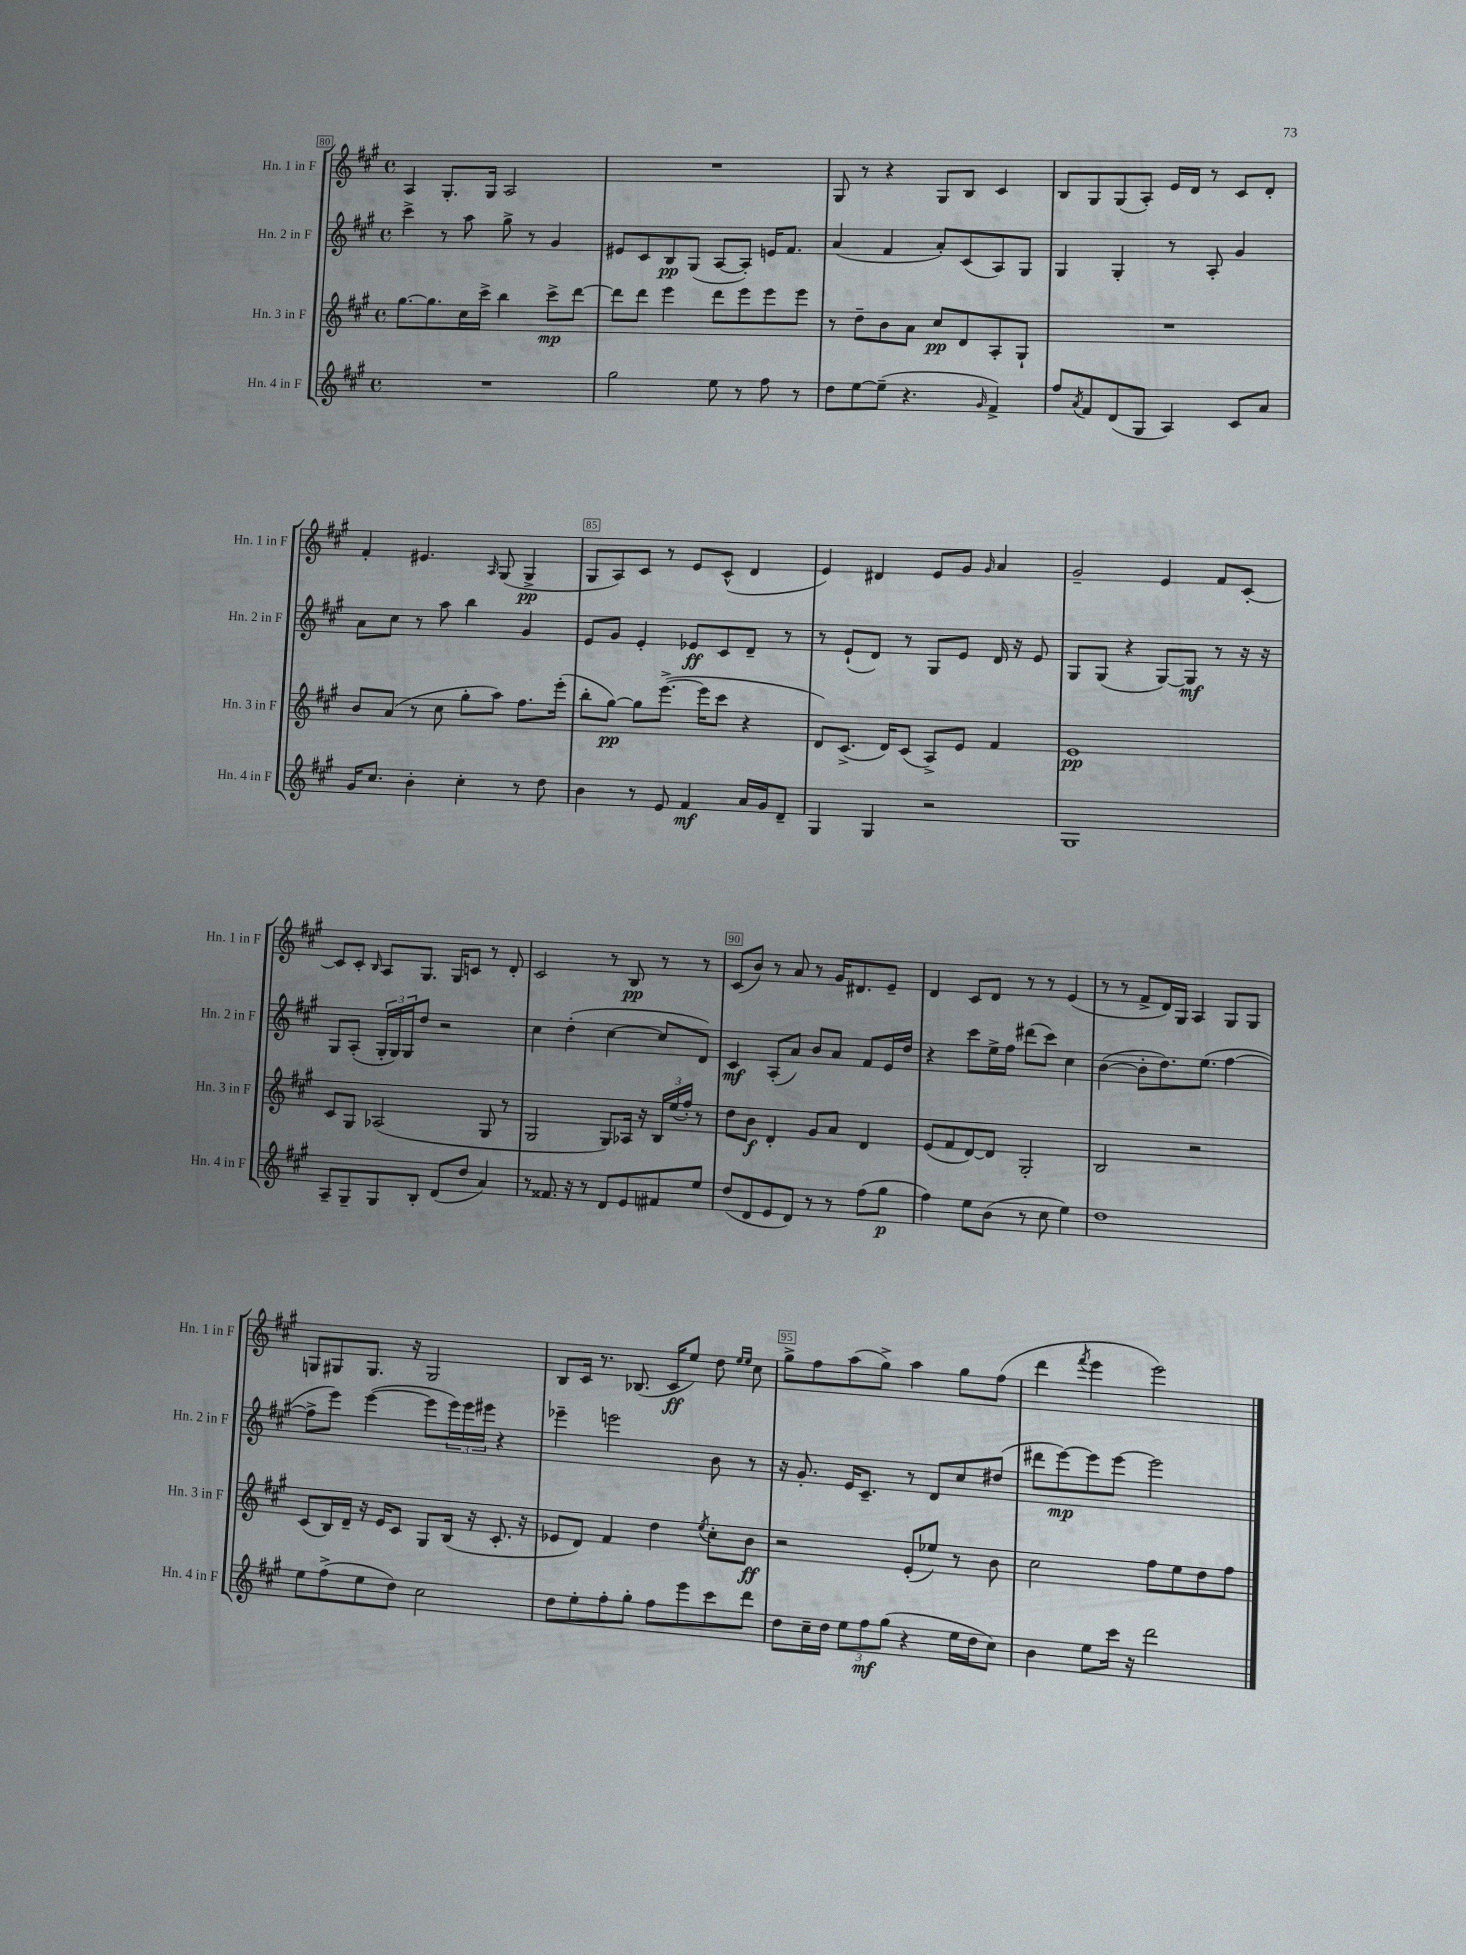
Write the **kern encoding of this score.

**kern	**kern	**kern	**kern
*staff4	*staff3	*staff2	*staff1
*clefG2	*clefG2	*clefG2	*clefG2
*k[f#c#g#]	*k[f#c#g#]	*k[f#c#g#]	*k[f#c#g#]
*M4/4	*M4/4	*M4/4	*M4/4
*met(c)	*met(c)	*met(c)	*met(c)
1r	[8.gg#\L	4ccc#^\	4A/
.	8.gg#\]	.	.
.	.	8r	8.G#'/L
.	16cc#\L	8aa\	.
.	16ccc#^\JJ	.	16G#/Jk
.	4bb\	8gg#^\	2A/
.	.	8r	.
.	8ccc#^\L	4g#/	.
.	[8ddd\J	.	.
=	=	=	=
2gg#\	8ddd\]L	8e#/L	1r
.	8ddd\J	8c#/	.
.	4eee\	8B/	.
.	.	(8G#/J	.
8ee\	8ddd\L	[8A/L	.
8r	8eee\	8A'/]J)	.
8ff#\	8eee\	16e/LK	.
.	.	8.f#/J	.
8r	8eee\J	.	.
=	=	=	=
8dd\L	8r	(4a/	8G#/
[8ee\	8dd~\L	.	8r
(8ee~\]J	8b\	4f#/	4r
4.r	8a\J	.	.
.	8cc#/L	8a'/L)	8G#/L
.	8d/	(8c#/	8B/J
16qqg#/	.	.	.
4f#^/)	8A'/	8A/)	4c#/
.	8G#`/J	8G#/J	.
=	=	=	=
8ff#/L	1r	4G#/	8B/L
8qa/	.	.	.
8f#/	.	.	8G#/
(8d/	.	4G#'/	(8G#/
8G#/J	.	.	8A'/J)
4A/)	.	8r	16e/LL
.	.	.	16d/JJ
.	.	8A'/	8r
8c#/L	.	4g#/	8c#/L
8a/J	.	.	8d'/J
=	=	=	=
16g#/LK	8b/L	8a\L	4f#'/
8.cc#/J	.	.	.
.	(8a/J	8cc#\J	.
4b'\	8r	8r	4.e#/
.	8cc#\	8aa\	.
4cc#'\	8gg#'\L	4bb\	.
.	.	.	16qqA/
.	8aa\J)	.	(8G#/
8r	8.ff#\L	4g#/	4G#^/
8dd\	.	.	.
.	(16eee'\Jk	.	.
=	=	=	=
4b\	8bb'\L	8e/L	8G#/L
.	[8gg#\J)	8g#/J	8A/)
8r	8gg#\]L	4e'/	8c#/J
8e/	([8.eee^\J	.	8r
4f#/	.	8e-/L	8e/L
.	16eee\]LK	.	.
.	8ccc#\J	8c#/	(8c#^^/J
16a/LL	4r	8d~/J	4d/
16g#/J	.	.	.
8d~/J	.	8r	.
=	=	=	=
4G#/	8d/L)	8r	4e/)
.	(8.c#^/J	(8e`/L	.
4G#/	.	8d/J)	4d#/
.	16d/LK)	.	.
.	(8c#/J	8r	.
2r	8A^/L)	8G#/L	8e/L
.	8e/J	8e/J	8g#/J
.	.	.	16qqg#/
.	4f#/	16d/	4a/
.	.	16r	.
.	.	8e/	.
=	=	=	=
1G#	1e	8G#/L	2g#~/
.	.	(8G#/J	.
.	.	4r	.
.	.	[8G#/L)	4e/
.	.	8G#/]J	.
.	.	8r	8f#/L
.	.	16r	[8c#'/J
.	.	16r	.
=	=	=	=
8A~/L	8c#/L	8G#/L	8c#/]L
8G#~/	8G#/J	(8A'/J	8c#'/J
.	.	.	16qqB/
8G#/	(2A-/	24G#'/LL	8A/L
.	.	24G#/)	.
.	.	24G#/J	.
8B'/J	.	8dd/J	8.G#/J
(8d/L	.	2r	.
.	.	.	16G#/LK
8dd/J	.	.	8c/J
4a/)	8G#/	.	8r
.	8r	.	8d'/
=	=	=	=
8r	2G#/	4cc#\	2c#/
8.f##/	.	.	.
.	.	(4dd'\	.
16r	.	.	.
8r	.	.	.
8d/L	8G#/L)	[4cc#\	8r
8e/	16A-/Jk	.	8B/
.	16r	.	.
8f#/	24B/LL	8cc#/]L	8r
.	(24ee/	.	.
.	24ff#'/JJ)	.	.
8ee/J	8r	8d/J)	8r
=	=	=	=
(8dd/L	8dd\L	4c#/	(8c#/L
8d/	8b\J	.	8b/J)
8e/	4d'/	(8A'/L	8r
8d/J)	.	8a/J)	8a/
8r	8g#/L	8b/L	8r
8r	8a/J	8a/J	16g#/LK
.	.	.	8.d#/
(8ff#\L	4d/	8f#/L	.
8gg#\J	.	16e/L	8e~/J
.	.	16dd/JJ	.
=	=	=	=
4ff#\)	(8e/L	4r	4d/
.	8f#/	.	.
8ee\L	[8d/)	8ccc#\L	8c#/L
(8b\J	8d/]J	16ee^\L	8d/J
.	.	16ff#\JJ	.
8r	2G#'/	(8ddd#\L	8r
8cc#\	.	8ccc#\J)	8r
4ee\)	.	4cc#\	(4e/
=	=	=	=
1dd	2B/	([4b\	8r
.	.	.	8r
.	.	8b'\]L	8f#^/L
.	.	8.dd\)	16d/L)
.	.	.	16G#/JJ
.	2r	.	4A/
.	.	(8.ee\J	.
.	.	[4ff#\	8G#/L
.	.	.	8G#/J
=	=	=	=
8ee\L	(8c#/L	8ff#^\]L	8G/L
(8ff#^\	16B/L)	8eee\J)	8G#/
.	16d~/JJ	.	.
8ee\	16r	([4eee\	8.G#/J
.	16e/LK	.	.
8dd\J)	8c#/J	.	.
.	.	.	16r
2cc#\	8G#/L	8eee\]L	2G#/
.	(16B/Jk	24eee\L)	.
.	.	24eee\	.
.	16r	.	.
.	.	24eee#\JJ	.
.	8.c#'/	4r	.
.	16r	.	.
=	=	=	=
8dd\L	8e-/L	4eee-~\	8B/L
8ee'\	8d/J)	.	16c#/Jk
.	.	.	8.r
8ff#'\	4f#/	2eee\	.
8gg#'\J	.	.	(8.B-/
8ff#\L	4dd\	.	.
.	.	.	16c#/LK
8eee\	.	.	8ee/J)
.	8qee/	.	.
8ccc#\	8cc#'\L	8b\	8dd\
.	.	.	16qqee/LL
.	.	.	16qqee/JJ
8ddd\J	8b\J	8r	8cc#\
=	=	=	=
8dd\L	2r	16r	8gg#^\L
.	.	8.g#'/	.
16cc#~\L	.	.	8ff#\
16dd\JJ	.	.	.
12ee\L	.	16e/LK	(8aa\
.	.	8.c#~/J	.
12ff#\	.	.	.
.	.	.	8gg#^\J)
(12gg#\J	.	.	.
4r	(8e'/L	8r	4aa\
.	8ee-/J)	8d/L	.
16ee\LL	8r	8cc#/	8gg#\L
16dd\J	.	.	.
8cc#\J)	8b\	(8dd#/J	(8ff#\J
=	=	=	=
4b\	2cc#\	8ddd#\L	4ddd\
.	.	[8eee\)	.
.	.	.	8qfff#/
8ee\L	.	8eee\]	4eee\
16ccc#\Jk	.	[8eee\J	.
16r	.	.	.
2ddd\	8ff#\L	2eee\]	2eee\)
.	8ee\	.	.
.	8dd\	.	.
.	8ff#\J	.	.
==	==	==	==
*-	*-	*-	*-
